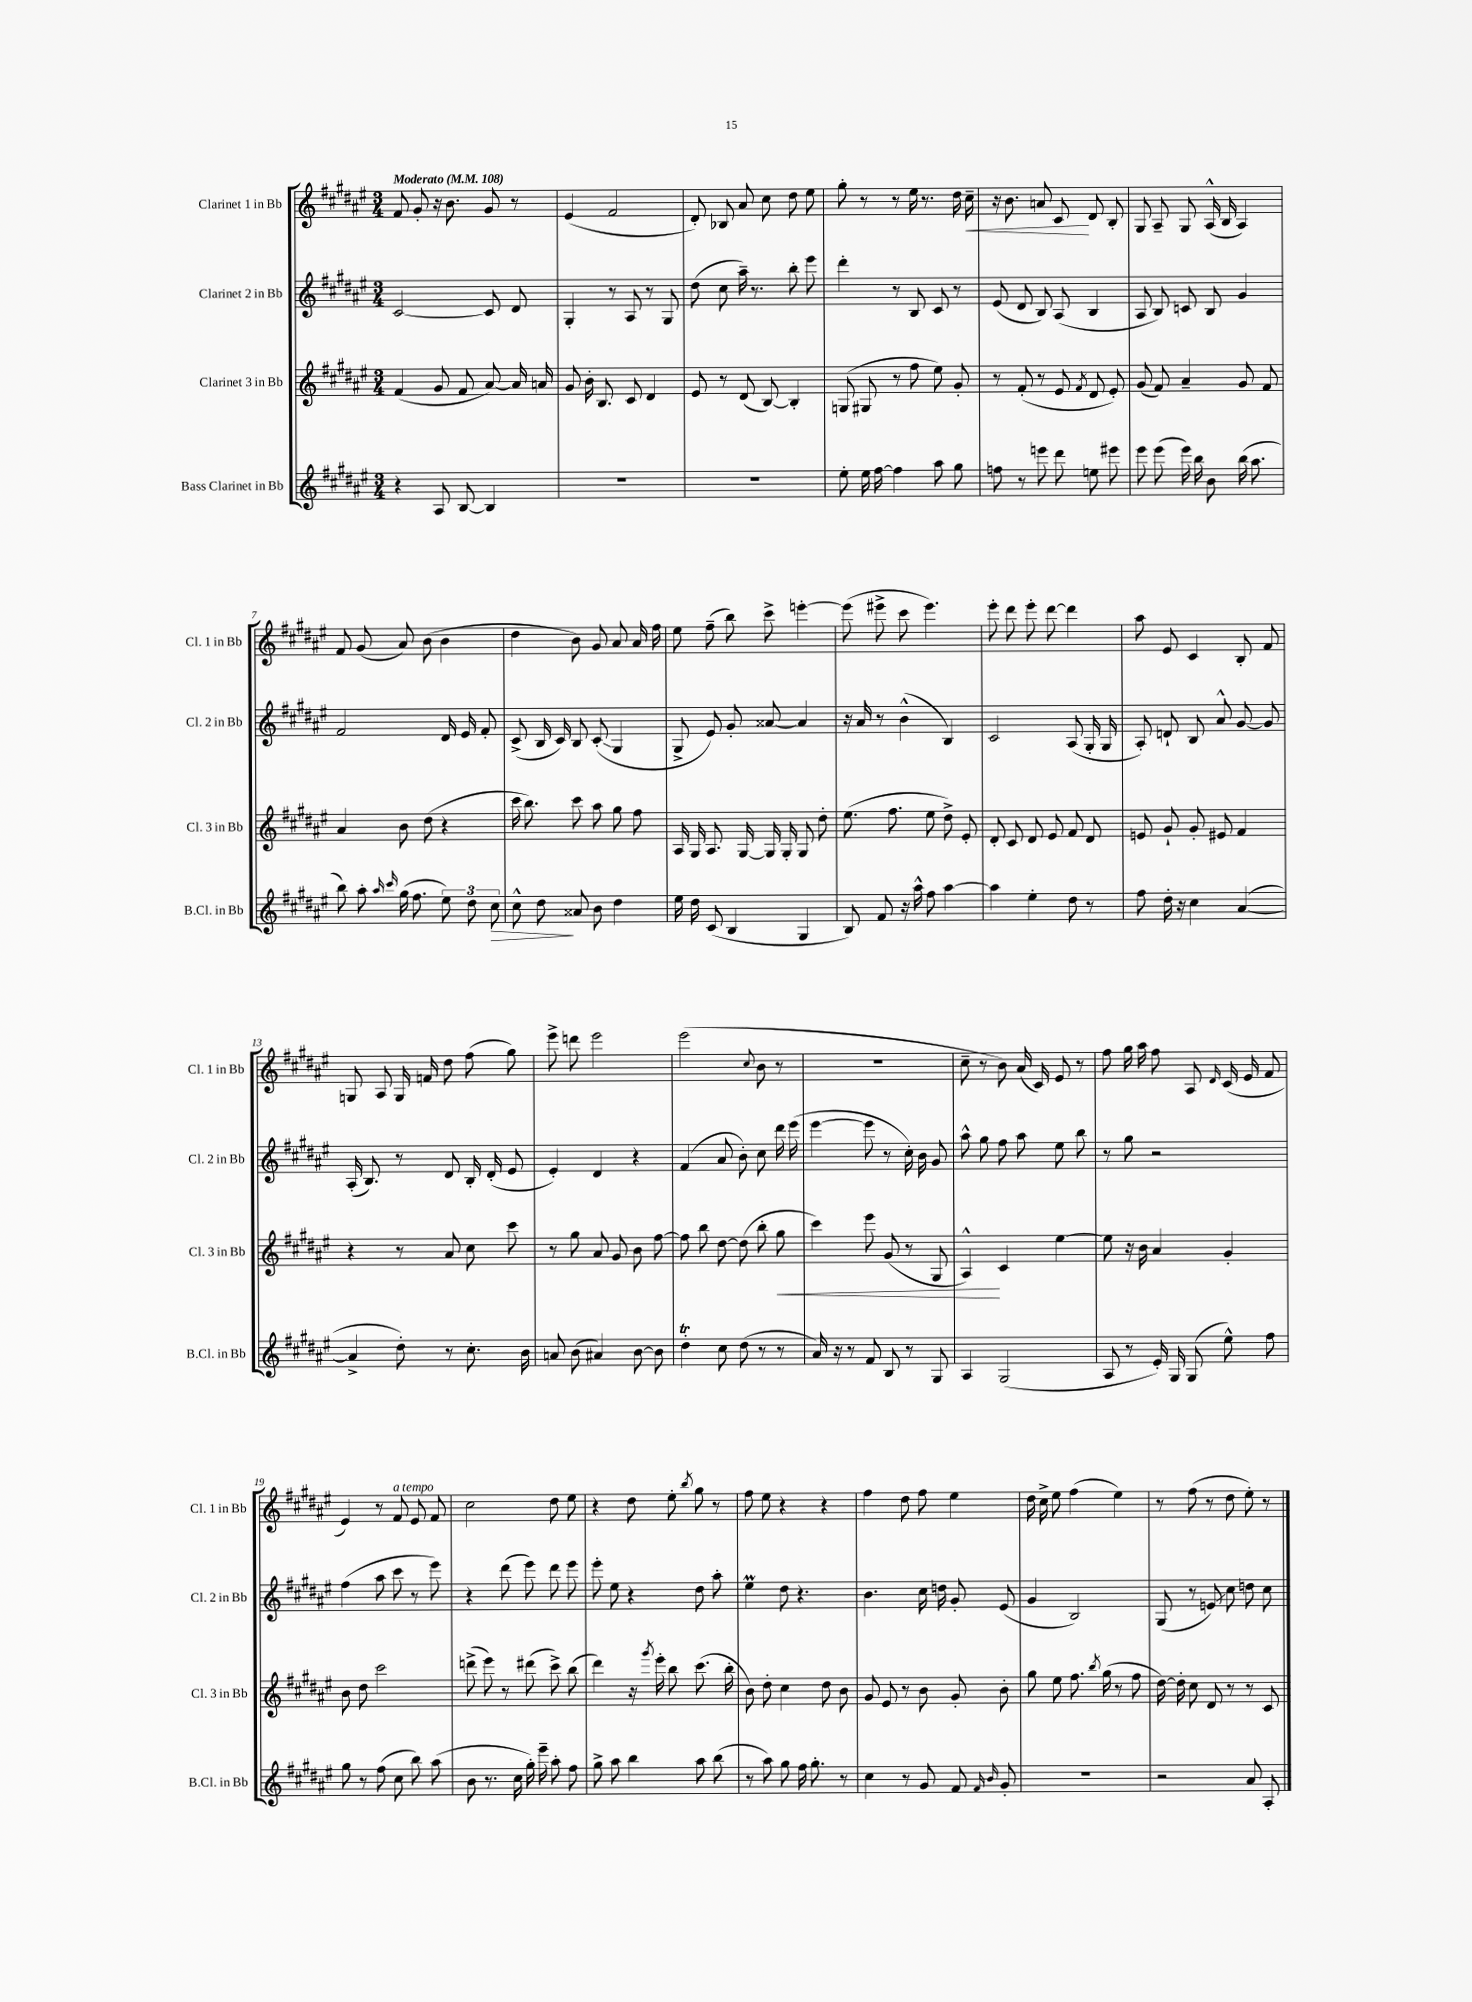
<<
\new StaffGroup <<
\new Staff = "s0" \with { instrumentName = "Clarinet 1 in Bb" shortInstrumentName = "Cl. 1 in Bb" } {
    \clef treble \key fis \major \numericTimeSignature \time 3/4 \tempo "Moderato" 4 = 108
    \autoBeamOff fis'8 gis'8-. r16 b'8. gis'8 r8 |
    eis'4( fis'2 |
    dis'8-.) bes8 ais'8 cis''8 dis''8 eis''8 |
    gis''8-. r8 r8 eis''16 r8. dis''16 cis''16--\< |
    r16 b'8. a'8 cis'8\! dis'8 b8-. |
    gis8 ais8-- gis8 ais16-^( b16 ais4) |
    fis'8 gis'8( ais'8) b'8( b'4 |
    dis''4 b'8) gis'8 ais'8 ais'16 fis''16 |
    eis''8 fis''8--( b''8) cis'''8-> e'''4~-. |
    e'''8( eis'''8-> cis'''8 eis'''4.) |
    eis'''8-. dis'''8 eis'''8-. dis'''8~ dis'''4 |
    ais''8 eis'8 cis'4 b8-. fis'8 |
    g8 ais8 g16 f'16 dis''8 fis''8( gis''8) |
    eis'''8-> d'''8 eis'''2 |
    eis'''2( \appoggiatura { cis''8 } b'8 r8 |
    R2. |
    cis''8-- r8 b'8) ais'16( cis'16) eis'8 r8 |
    fis''8 gis''16 ais''16 fis''8 ais8 \grace { dis'16 } cis'16( eis'16 fis'8 |
    eis'4) r8 fis'8^\markup { \italic "a tempo" } eis'8 fis'8 |
    cis''2 dis''8 eis''8 |
    r4 dis''8 eis''8-. \acciaccatura { b''8 } gis''8 r8 |
    fis''8 eis''8 r4 r4 |
    fis''4 dis''8 fis''8 eis''4 |
    dis''16 cis''16-> eis''8 fis''4( eis''4) |
    r8 fis''8( r8 dis''8 eis''8-.) r8 \bar "|." |
}
\new Staff = "s1" \with { instrumentName = "Clarinet 2 in Bb" shortInstrumentName = "Cl. 2 in Bb" } {
    \clef treble \key fis \major \numericTimeSignature \time 3/4
    \autoBeamOff cis'2~ cis'8 dis'8 |
    gis4-. r8 ais8 r8 gis8 |
    dis''8( cis''8 ais''16--) r8. b''8-. eis'''8 |
    dis'''4-. r8 b8 cis'8 r8 |
    eis'8( dis'8 b8) ais8( b4 |
    ais8 b8) c'8 b8 gis'4 |
    fis'2 dis'16 eis'16 fis'8-. |
    cis'8->( b16 cis'16) b8 cis'8-.\glissando( gis4 |
    gis8-> eis'8) gis'8-. aisis'8~ aisis'4 |
    r16 ais'16 r8 b'4-^( b4) |
    cis'2 ais8( gis16-. gis16 |
    ais8-.) d'8-! b8 ais'8-^ gis'8~ gis'8 |
    ais16-.( b8.) r8 dis'8 b16-. dis'16-.( eis'8 |
    eis'4-.) dis'4 r4 |
    fis'4( ais'8 b'8-.) cis''8 dis'''16 eis'''16( |
    eis'''4~ eis'''8 r8 cis''16-.) b'16 gis'8 |
    ais''8-^ gis''8 fis''8 ais''8 eis''8 b''8 |
    r8 gis''8 r2 |
    fis''4( ais''8 cis'''8 r8 eis'''8) |
    r4 dis'''8( eis'''8) dis'''8 eis'''8 |
    eis'''8-. eis''8 r4 dis''8 ais''8-. |
    eis''4\prall dis''8 r4. |
    b'4. cis''16 d''16 gis'8-. eis'8( |
    gis'4 b2) |
    gis8( r8 e'8\glissando) cis''8 d''8 cis''8 \bar "|." |
}
\new Staff = "s2" \with { instrumentName = "Clarinet 3 in Bb" shortInstrumentName = "Cl. 3 in Bb" } {
    \clef treble \key fis \major \numericTimeSignature \time 3/4
    \autoBeamOff fis'4( gis'8 fis'8 ais'8~) ais'16 a'16 |
    gis'8 b'16-. b8. cis'8 dis'4 |
    eis'8 r8 dis'8( b8~) b4-. |
    g8( gis8 r8 fis''8 eis''8) gis'8-. |
    r8 fis'8-.( r8 eis'8 \acciaccatura { fis'8 } dis'8 eis'8-.) |
    gis'8( fis'8) ais'4-- gis'8 fis'8 |
    ais'4 b'8 dis''8( r4 |
    cis'''16 b''8.) cis'''8 ais''8 gis''8 fis''8 |
    ais16 gis16 ais8. gis16~ gis16 gis16-. gis8 dis''8-. |
    eis''8.( fis''8. eis''8 dis''8->) eis'8-. |
    dis'8-. cis'8 dis'8 eis'8 fis'8 dis'8 |
    e'8 gis'8-! gis'8-. eis'8 fis'4 |
    r4 r8 ais'8 cis''8 cis'''8 |
    r8 gis''8 ais'8 gis'8 b'8 fis''8~ |
    fis''8 b''8 dis''8~ dis''8( b''8-. gis''8\< |
    cis'''4) eis'''8 gis'8( r8 gis8 |
    ais4-^\!) cis'4 eis''4~ |
    eis''8 r16 b'16 ais'4 gis'4-. |
    b'8 dis''8 cis'''2 |
    d'''8->( eis'''8) r8 dis'''8( cis'''8->) b''8( |
    dis'''4) r16 \acciaccatura { gis'''8 } eis'''16-. b''8 cis'''8.( b''16-. |
    b'8) dis''8-. cis''4 dis''8 b'8 |
    gis'8 eis'8 r8 b'8 gis'8-. b'8-. |
    gis''8 eis''8 fis''8. \acciaccatura { b''8 } gis''16( r8 fis''8 |
    dis''16~) dis''16-. cis''8 dis'8 r8 r8 cis'8 \bar "|." |
}
\new Staff = "s3" \with { instrumentName = "Bass Clarinet in Bb" shortInstrumentName = "B.Cl. in Bb" } {
    \clef treble \key fis \major \numericTimeSignature \time 3/4
    \autoBeamOff r4 ais8 b8~ b4 |
    R2. |
    R2. |
    eis''8-. eis''16 fis''16~ fis''4 ais''8 gis''8 |
    f''8 r8 e'''8 dis'''8 e''8 eis'''8 |
    eis'''8 eis'''8( eis'''16) b''16 b'8 b''16( ais''8. |
    b''8) ais''8-. \grace { ais''16 cis'''16 } gis''16( fis''8. \tuplet 3/2 { eis''8) dis''8 cis''8\> } |
    cis''8-^ dis''8\! aisis'8 b'8 dis''4 |
    eis''16 dis''16 cis'8( b4 gis4 |
    b8) fis'8 r16 ais''16-^ fis''8 ais''4~ |
    ais''4 eis''4-. dis''8 r8 |
    fis''8 dis''16-. r16 cis''4 ais'4~( |
    ais'4-> dis''8-.) r8 cis''8.-. b'16 |
    a'8 b'8( ais'4) b'8~ b'8 |
    dis''4-.\trill cis''8 dis''8( r8 r8 |
    ais'16) r16 r8 fis'8 b8 r8 gis8 |
    ais4 gis2( |
    ais8 r8 eis'16-.) gis16 gis8( eis''8-^) fis''8 |
    gis''8 r8 fis''8( cis''8 b''8) ais''8( |
    b'8 r8. cis''16 gis''16-.) eis'''16-- ais''8-. fis''8 |
    gis''8-> ais''8 b''4 ais''8 b''8( |
    r8 ais''8) gis''8 fis''16 gis''8.-. r8 |
    cis''4 r8 gis'8 fis'8 \grace { fis'16 b'16 } gis'8-. |
    r2. |
    r2 ais'8 ais8-. \bar "|." |
}
>>
>>
